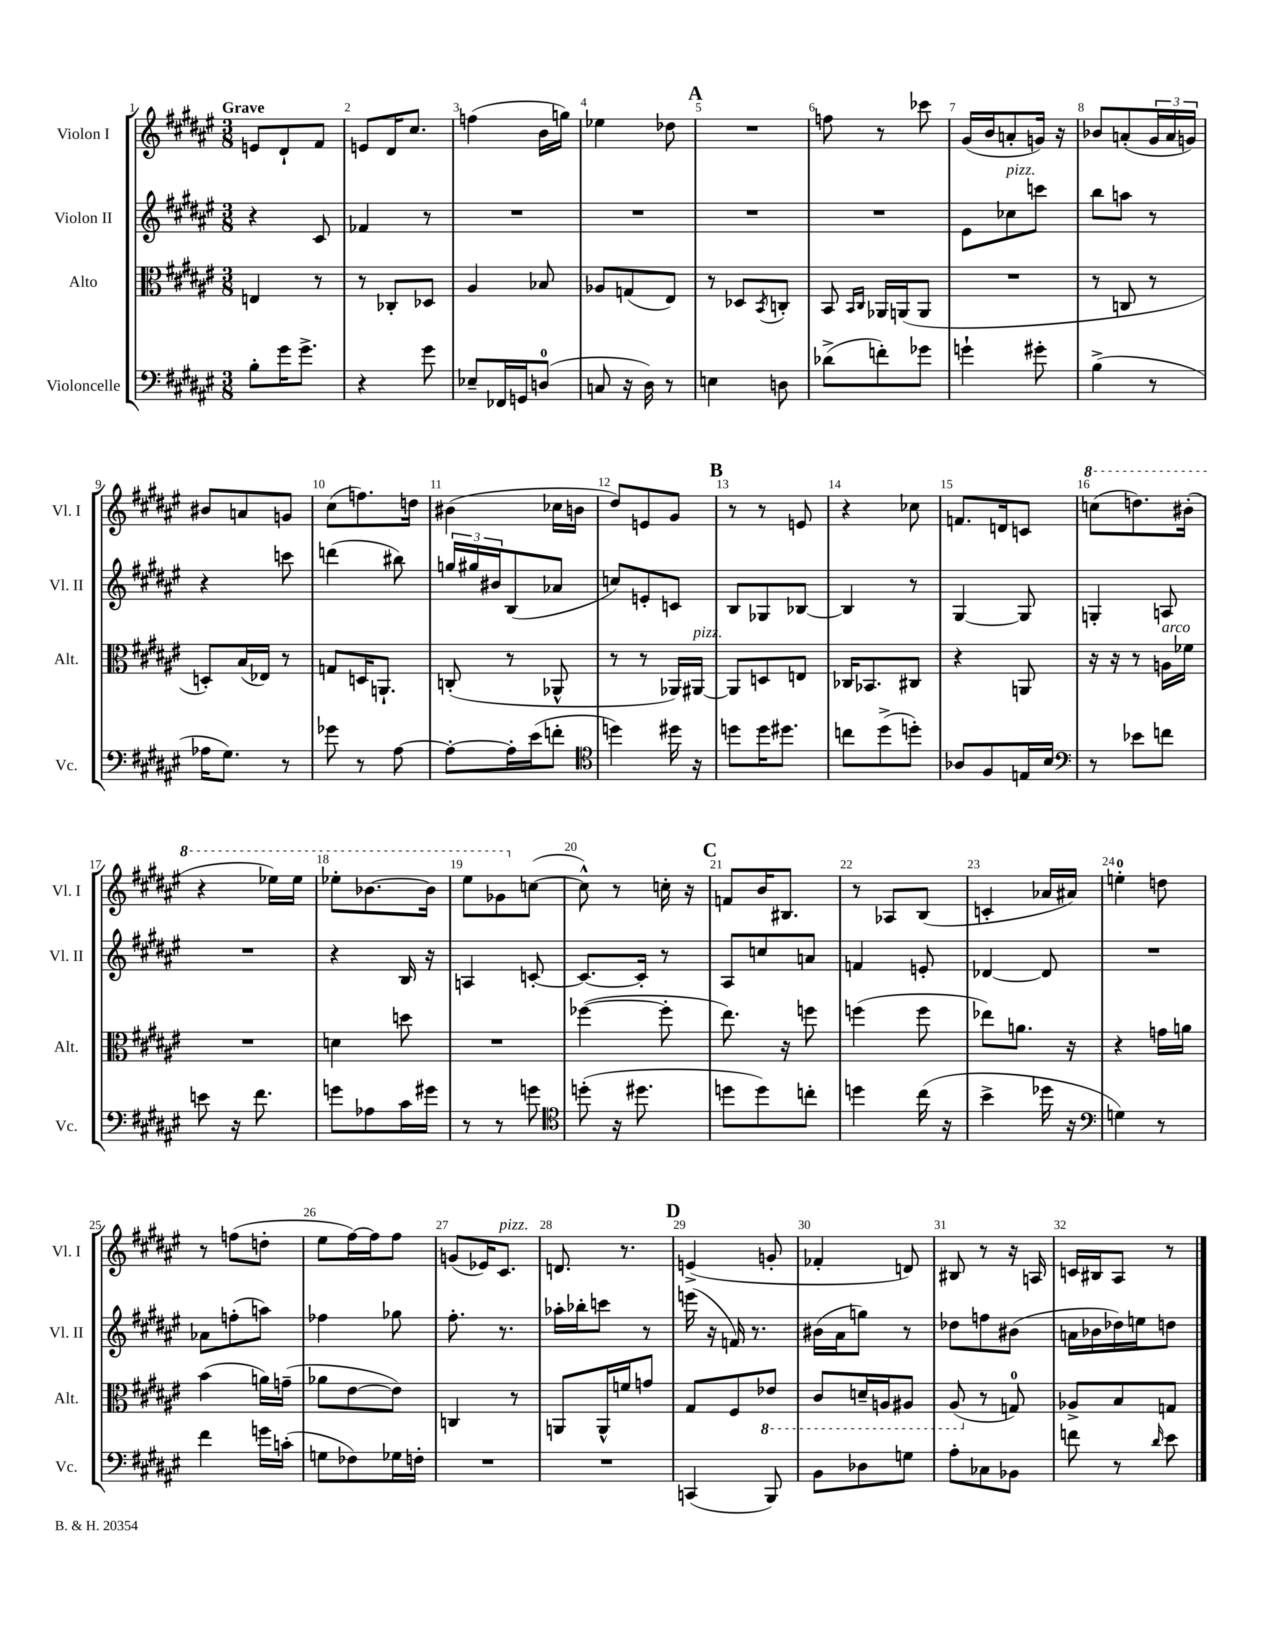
<<
\new StaffGroup <<
\new Staff = "s0" \with { instrumentName = "Violon I" shortInstrumentName = "Vl. I" } {
    \clef treble \key fis \major \numericTimeSignature \time 3/8 \tempo "Grave"
    e'8 dis'8-! fis'8 |
    e'8 dis'16 cis''8. |
    f''4( b'16 g''16) |
    ees''4 des''8 |
    \mark \markup { \bold "A" } R4. |
    f''8 r8 ces'''8 |
    gis'16( b'16 a'8-. g'16) r16 |
    bes'8 a'8-.( \tuplet 3/2 { gis'16 a'16 g'16) } |
    bis'8 a'8 g'8 |
    cis''8( f''8.) d''16 |
    bis'4( ces''16 b'16 |
    dis''8) e'8 gis'8 |
    \mark \markup { \bold "B" } r8 r8 e'8 |
    r4 ces''8 |
    f'8. d'16 c'8 |
    \ottava #1 c'''8( d'''8.) bis''16-.( |
    r4 ees'''16) ees'''16 |
    ees'''8-. bes''8.~ bes''16 |
    eis'''8 ges''8 \ottava #0 c''8~( |
    c''8-^) r8 c''16-. r16 |
    \mark \markup { \bold "C" } f'8 b'16 bis8. |
    r8 aes8 b8( |
    c'4-. aes'16 ais'16) |
    e''4-0-. d''8 |
    r8 f''8( d''8-. |
    eis''8 fis''16~) fis''16 fis''8 |
    g'8( ees'16) cis'8.^\markup { \italic "pizz." } |
    d'8. r8. |
    \mark \markup { \bold "D" } e'4->( g'8-. |
    fes'4-. d'8) |
    bis8 r8 r16 a16 |
    c'16 bis16 ais8 r8 \bar "|." |
}
\new Staff = "s1" \with { instrumentName = "Violon II" shortInstrumentName = "Vl. II" } {
    \clef treble \key fis \major \numericTimeSignature \time 3/8
    r4 cis'8 |
    fes'4 r8 |
    R4. |
    R4. |
    \mark \markup { \bold "A" } R4. |
    R4. |
    eis'8 ces''8^\markup { \italic "pizz." } c'''8 |
    b''8 a''8 r8 |
    r4 c'''8 |
    d'''4( bis''8) |
    \tuplet 3/2 { g''16 gis''16 bis'16 } b8( aes'8 |
    c''8) e'8-. c'8 |
    \mark \markup { \bold "B" } b8 ges8 bes8~ |
    bes4 r8 |
    gis4~ gis8 |
    g4-. a8 |
    R4. |
    r4 b16 r16 |
    a4 c'8~-. |
    c'8.~ c'16-. r8 |
    \mark \markup { \bold "C" } ais8 c''8 a'8 |
    f'4 e'8-. |
    des'4~ des'8 |
    R4. |
    aes'8 f''8-.( a''8) |
    fes''4 ges''8 |
    fis''8.-. r8. |
    aes''16-. bes''16-. c'''8 r8 |
    \mark \markup { \bold "D" } e'''16( r16 f'16) r8. |
    bis'16( ais'16 g''8) r8 |
    des''8 f''8 bis'8( |
    a'16 bes'16 des''16) e''16 d''8 \bar "|." |
}
\new Staff = "s2" \with { instrumentName = "Alto" shortInstrumentName = "Alt." } {
    \clef alto \key fis \major \numericTimeSignature \time 3/8
    e4 r8 |
    r8 ces8-. des8 |
    ais4 bes8 |
    aes8 g8( eis8) |
    \mark \markup { \bold "A" } r8 des8 \acciaccatura { b,8 } c8-. |
    b,8 \grace { b,16 cis16 } aes,16 a,16( a,8 |
    R4. |
    r8 c8 r8 |
    d8-.) b16( ees16) r8 |
    g8 d16 a,8.-! |
    c8-.( r8 aes,8-^ |
    r8 r8 aes,16) ais,16~^\markup { \italic "pizz." } |
    \mark \markup { \bold "B" } ais,8 d8 e8 |
    ces16 bes,8. cis8 |
    r4 a,8 |
    r16 r16 r8 a16^\markup { \italic "arco" } fes'16 |
    R4. |
    d'4 d''8 |
    R4. |
    fes''4~( fes''8-. |
    \mark \markup { \bold "C" } eis''8.) r16 f''8 |
    f''4( f''8 |
    ees''8) a'8. r16 |
    r4 g'16 a'16 |
    b'4( a'16) g'16--( |
    aes'8 eis'8~ eis'8) |
    c4 r8 |
    a,8 a,16-^ f'16 g'8 |
    \mark \markup { \bold "D" } gis8 fis8 \ottava #-1 ees8 |
    cis8 d16-- a,16 ais,8 |
    ais,8( \ottava #0 r8 g8-0) |
    aes8-> b8 g8 \bar "|." |
}
\new Staff = "s3" \with { instrumentName = "Violoncelle" shortInstrumentName = "Vc." } {
    \clef bass \key fis \major \numericTimeSignature \time 3/8
    b8-. gis'16 gis'8.-> |
    r4 gis'8 |
    ees8-- fes,16 g,16 d8-0( |
    c8 r16 dis16) r8 |
    \mark \markup { \bold "A" } e4 d8 |
    des'8->( f'8-.) ges'8 |
    g'4-! gis'8-. |
    b4->( r8 |
    aes16 gis8.) r8 |
    ges'8 r8 ais8~ |
    ais8~-. ais16-. eis'16( f'8-. |
    \clef tenor d''4) dis''16 r16 |
    \mark \markup { \bold "B" } d''8 d''16 dis''8. |
    c''8 dis''8->( d''8-.) |
    aes8 fis8 e16 b16 |
    \clef bass r8 ees'8 f'8 |
    e'8 r16 fis'8. |
    g'8 aes8 cis'16 gis'16 |
    r8 r8 g'8 |
    \clef tenor d''8-.( r16 dis''8. |
    \mark \markup { \bold "C" } d''8 d''8) c''8-. |
    d''4 cis''16( r16 |
    b'4-> des''16 r16 |
    \clef bass g4) r8 |
    fis'4 g'16 c'16-.( |
    g8 fes8) ges16 f16-. |
    R4. |
    R4. |
    \mark \markup { \bold "D" } c,4( b,,8) |
    b,8 des8 g8 |
    ais8-. ces8 bes,8 |
    f'8 r8 \grace { dis'16 } eis'8 \bar "|." |
}
>>
>>
\layout { \context { \Score \override BarNumber.break-visibility = ##(#f #t #t) barNumberVisibility = #all-bar-numbers-visible } }
